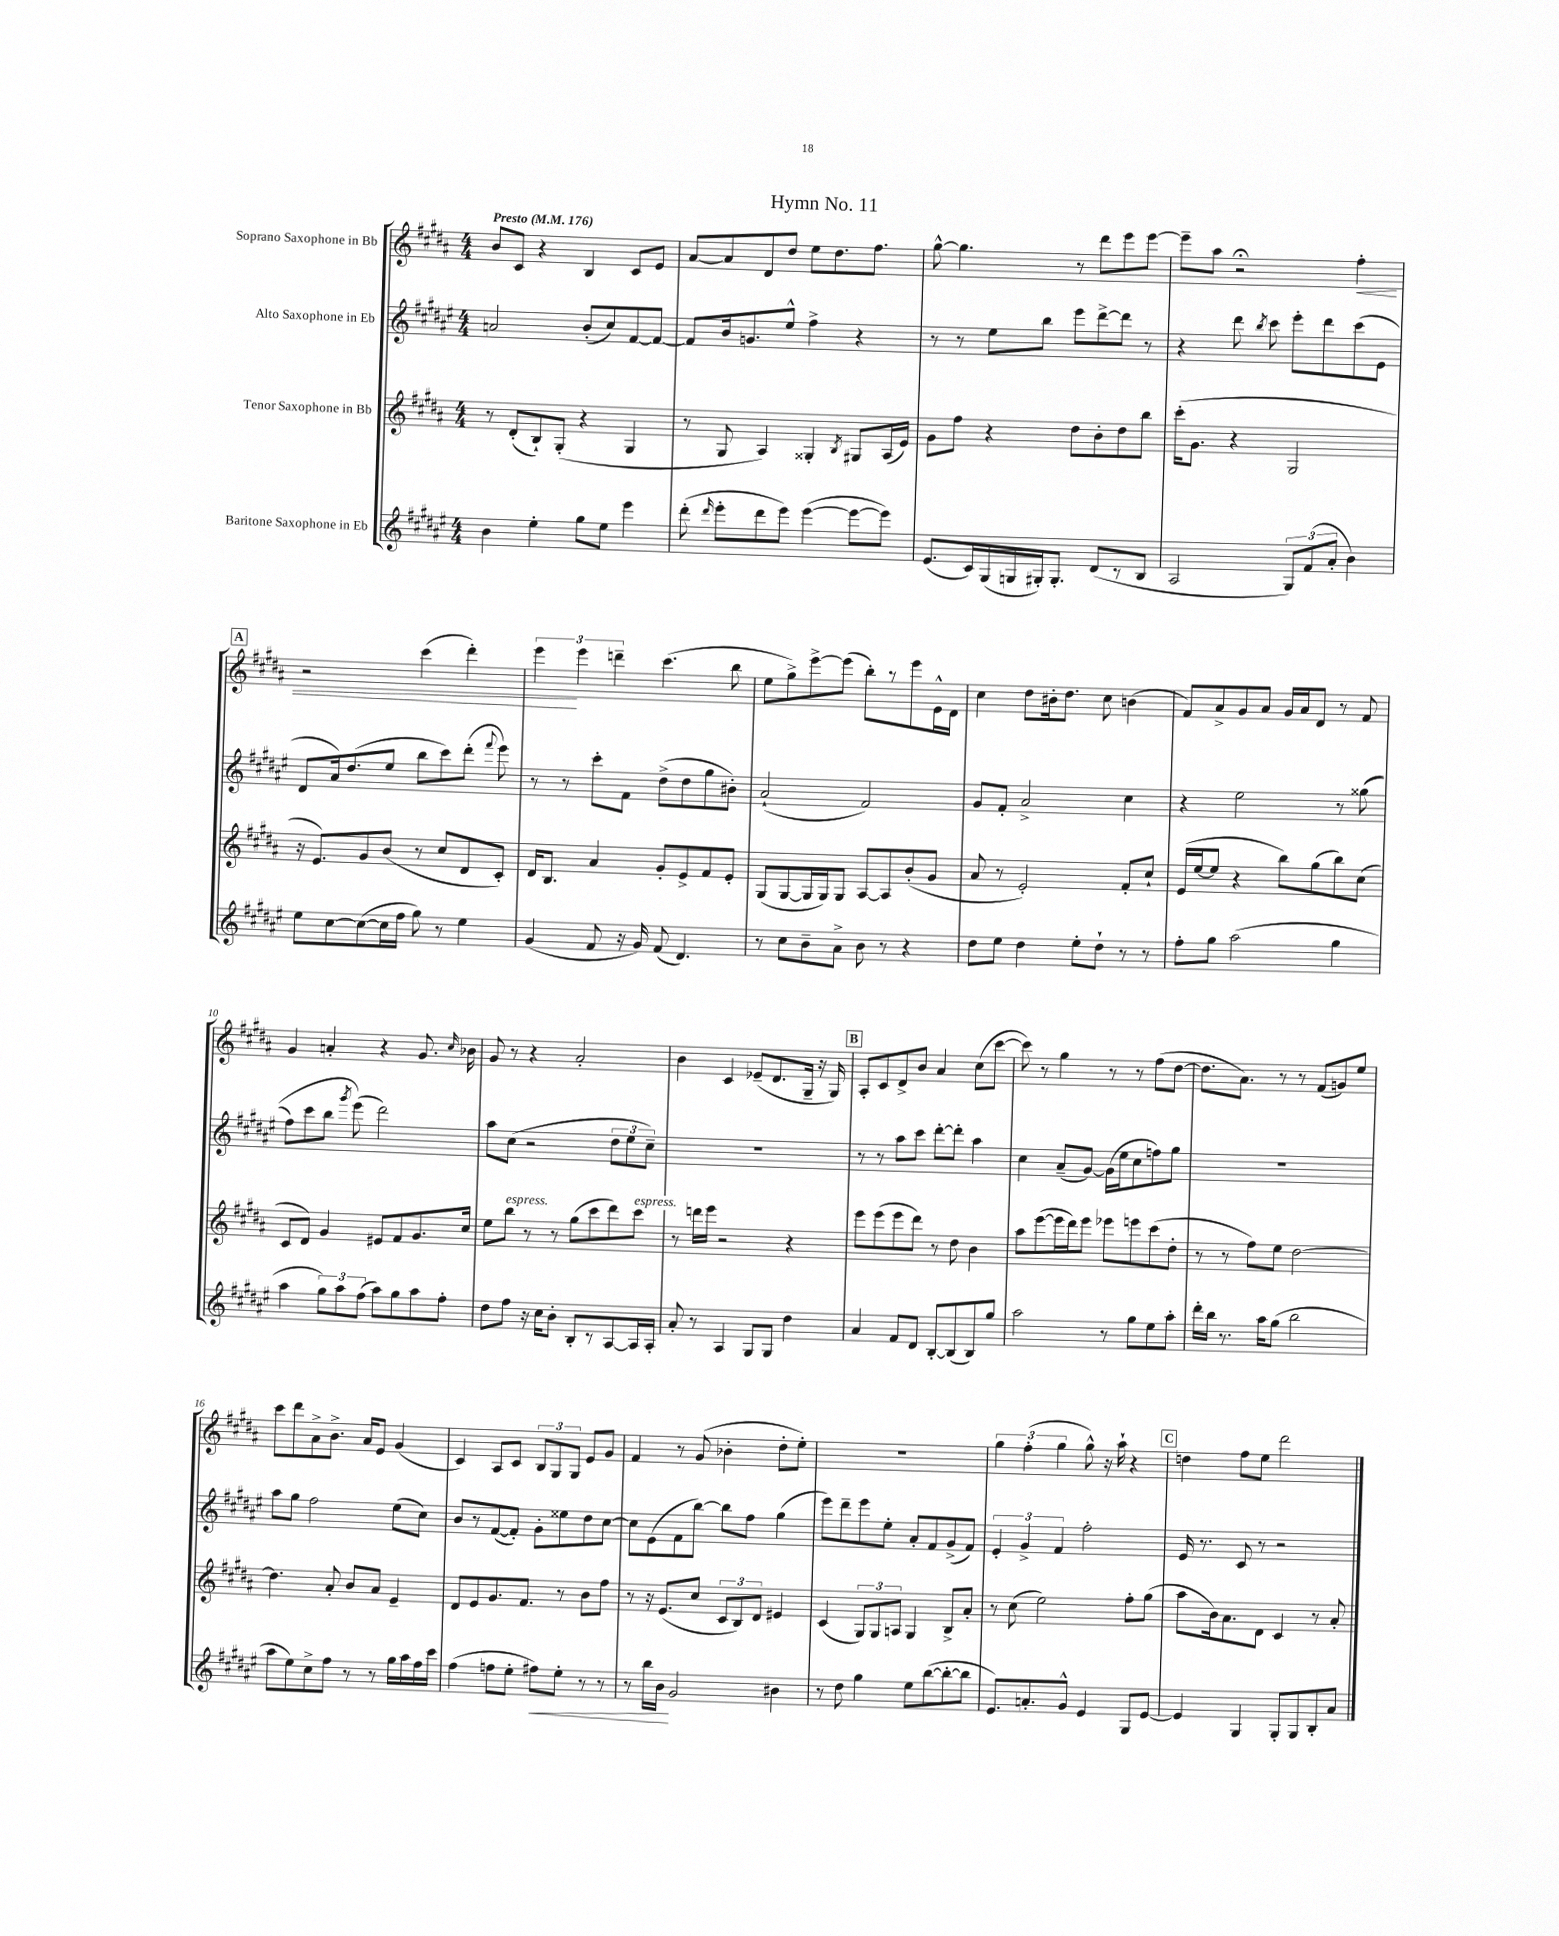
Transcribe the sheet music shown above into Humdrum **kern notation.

**kern	**dynam	**kern	**kern	**kern	**dynam
*part4	*part4	*part3	*part2	*part1	*part1
*staff4	*staff4	*staff3	*staff2	*staff1	*staff1
*I"Baritone Saxophone in Eb	*	*I"Tenor Saxophone in Bb	*I"Alto Saxophone in Eb	*I"Soprano Saxophone in Bb	*
*clefG2	*	*clefG2	*clefG2	*clefG2	*
*k[f#c#g#d#a#e#]	*	*k[f#c#g#d#a#]	*k[f#c#g#d#a#e#]	*k[f#c#g#d#a#]	*
*M4/4	*	*M4/4	*M4/4	*M4/4	*
*MM176	*	*MM176	*MM176	*MM176	*
=1	=1	=1	=1	=1	=1
!	!	!	!	!LO:TX:a:B:t=Presto	!
4b\	.	8r	2an/	8b/L	.
.	.	(8d#'/L	.	8c#/J	.
4ee#'\	.	8B`/)	.	4r	.
.	.	(8G#'/J	.	.	.
8gg#\L	.	4r	(8b'/L	4B/	.
8ee#\J	.	.	8cc#/)	.	.
4eee#\	.	4G#/	[8f#/	8c#/L	.
.	.	.	8f#/J_	8e/J	.
=2	=2	=2	=2	=2	=2
(8ddd#'\	.	8r	8f#/L]	[8a#/L	.
16qqddd#/	.	.	.	.	.
8eee#'\L	.	8G#/	16b/k	8a#/]	.
.	.	.	8.gn/	.	.
8ddd#\	.	4A#/)	.	8d#/	.
8eee#\J)	.	.	8ee#^^/J	8dd#/J	.
([4eee#\	.	4G##X'/	4ff#^\	8ee\L	.
.	.	.	.	8.dd#\	.
.	.	8qB/	.	.	.
8eee#\L_	.	8G#X/L	4r	.	.
.	.	.	.	8.ff#\J	.
8eee#\J])	.	(16A#/L	.	.	.
.	.	16e/JJ)	.	.	.
=3	=3	=3	=3	=3	=3
(8.e#/L	.	8g#\L	8r	[8gg#^^\	.
.	.	8ff#\J	8r	4.gg#\]	.
16c#/L)	.	.	.	.	.
(16G#/	.	4r	8ee#\L	.	.
16Gn/	.	.	.	.	.
16G#X'/J)	.	.	8bb\J	.	.
8.G#'/J	.	.	.	.	.
.	.	8dd#\L	8eee#\L	8r	.
(8d#/L	.	8b'\	[8ddd#^\	8ddd#\L	.
8r	.	8dd#\	8ddd#\J]	8eee\	.
8B/J	.	8bb\J	8r	[8eee\J	.
=4	=4	=4	=4	=4	=4
2A#/	.	(16ccc#'\KL	4r	8eee~\L]	.
.	.	8.g#\J	.	.	.
.	.	.	.	8aa#\J	.
.	.	4r	8ddd#\	2r;<	.
.	.	.	8qbb/	.	.
.	.	.	8ccc#\	.	.
12G#/L)	.	2G#/	8eee#'\L	.	.
(12f#/	.	.	.	.	.
.	.	.	8ddd#\	.	.
12a#'/J	.	.	.	.	.
!	!	!	!	!	!LO:HP:b
4b\)	.	.	(8ccc#\	4ff#'\	<
.	.	.	8e#\J	.	.
!!LO:LB:g=z
!!LO:REH:place=s1:t=A
=5	=5	=5	=5	=5	=5
8ee#\L	.	16r	8d#/L	2r	.
.	.	8.e/L)	.	.	.
[8cc#\	.	.	16a#/k)	.	.
.	.	.	(8.dd#/	.	.
(8cc#\_	.	8g#/	.	.	.
16cc#\L]	.	(8b/J	8ee#/J	.	.
16ff#\JJ	.	.	.	.	.
8gg#\)	.	8r	8bb\L	(4ccc#\	.
8r	.	8cc#/L	8ccc#\)	.	.
4ee#\	.	8d#/	(8ddd#'\J	4ddd#'\)	.
.	.	.	8qqfff#/	.	.
.	.	8c#'/J)	8eee#\)	.	.
=6	=6	=6	=6	=6	=6
(4g#/	.	16d#/KL	8r	6eee\	.
.	.	8.B/J	.	.	.
.	.	.	8r	.	.
.	.	.	.	6eee\	[
8f#/	.	4a#/	8ccc#'\L	.	.
.	.	.	.	6dddn~\	.
16r	.	.	8f#\J	.	.
16g#/)	.	.	.	.	.
(8f#/	.	8g#'/L	(8dd#^\L	(4.ccc#\	.
4.d#/)	.	8e^/	8dd#\	.	.
.	.	8f#/	8gg#\	.	.
.	.	8e'/J	8b#X'\J)	8bb\	.
=7	=7	=7	=7	=7	=7
8r	.	(8G#/L	(2a#`/	8ee\L	.
8cc#\L	.	[8G#/	.	8gg#^\)	.
8b~\	.	16G#/L]	.	[8eee^\	.
.	.	16G#/J)	.	.	.
8a#^\J	.	8G#/J	.	(8eee\J]	.
8b\	.	[8A#/L	2f#/)	8bb'\L)	.
8r	.	8A#/]	.	8r	.
4r	.	(8b'/	.	8eee\	.
.	.	8g#/J	.	16e^^\L	.
.	.	.	.	16d#\JJ	.
=8	=8	=8	=8	=8	=8
8dd#\L	.	8a#/	8g#/L	4cc#\	.
8ee#\J	.	8r	8f#'/J	.	.
4dd#\	.	2e'/)	2a#^/	8dd#\L	.
.	.	.	.	16b#X'\k	.
.	.	.	.	8.dd#\J	.
8ee#'\L	.	.	.	.	.
8dd#`\J	.	.	.	8cc#\	.
8r	.	8f#'/L	4cc#\	(4bn\	.
8r	.	8cc#`/J	.	.	.
=9	=9	=9	=9	=9	=9
8ff#'\L	.	(16e/LL	4r	8f#/L)	.
.	.	[16ee/J	.	.	.
8gg#\J	.	8ee/J]	.	8a#^/	.
(2aa#\	.	4r	2ee#\	8g#/	.
.	.	.	.	8a#/J	.
.	.	8bb\L)	.	16g#/LL	.
.	.	.	.	16a#/J	.
.	.	(8gg#\	.	8d#/J	.
4gg#\	.	8bb\)	8r	8r	.
.	.	(8cc#\J	((8gg##X\	8f#/	.
!!LO:LB:g=z
=10	=10	=10	=10	=10	=10
4aa#\	.	8c#/L	8ff#\L)	4g#/	.
.	.	8d#/J)	8ccc#\	.	.
12gg#\L)	.	4g#/	8bb\J	4an'/	.
12aa#\	.	.	.	.	.
.	.	.	8qggg#/	.	.
.	.	.	(8eee#\)	.	.
(12ff#\J	.	.	.	.	.
8aa#\L)	.	8e#X/L	2ddd#\)	4r	.
8gg#\	.	8f#/	.	.	.
8aa#\	.	8.g#/	.	8.g#/	.
8ff#'\J	.	.	.	.	.
.	.	.	.	16qqcc#/	.
.	.	16cc#/Jk	.	16b-X\	.
=11	=11	=11	=11	=11	=11
8dd#\L	.	8ee\L	8aa#\L	8g#/	.
!	!	!LO:TX:a:i:t=espress.	!	!	!
8ff#\J	.	8bb\J	(8cc#\J	8r	.
16r	.	8r	2r	4r	.
16cc#\KL	.	.	.	.	.
8b'\J	.	8r	.	.	.
8B'/L	.	(8gg#\L	.	2a#'/	.
8r	.	8ccc#\	.	.	.
[8A#/	.	8ddd#\)	12dd#\L	.	.
.	.	.	12ee#\	.	.
!	!	!LO:TX:a:i:t=espress.	!	!	!
16A#/L]	.	8ccc#\J	.	.	.
.	.	.	12cc#~\J)	.	.
16A#'/JJ	.	.	.	.	.
=12	=12	=12	=12	=12	=12
8a#'/	.	8r	1r	4b\	.
8r	.	16dddn\LL	.	.	.
.	.	16eee\JJ	.	.	.
4A#/	.	2r	.	4c#/	.
8G#/L	.	.	.	(8e-X~/L	.
8G#/J	.	.	.	8.d#/	.
4dd#\	.	4r	.	.	.
.	.	.	.	16G#~/Jk	.
.	.	.	.	16r	.
.	.	.	.	16G#/)	.
!!LO:REH:place=s1:t=B
=13	=13	=13	=13	=13	=13
4a#/	.	8eee\L	8r	8A#'/L	.
.	.	(8eee\	8r	8c#/	.
8f#/L	.	8eee\	8aa#\L	8d#^/	.
8d#/J	.	8ddd#\J)	8ccc#\J	8b/J	.
[8B'/L	.	8r	[8ddd#'\L	4a#/	.
(8B/]	.	8dd#\	8ddd#'\J]	.	.
8B/)	.	4b\	4aa#\	(8cc#\L	.
8gg#/J	.	.	.	[8ccc#\J	.
=14	=14	=14	=14	=14	=14
2aa#\	.	8aa#\L	4cc#\	8ccc#\])	.
.	.	([8eee\	.	8r	.
.	.	16eee\L]	(8a#~/L	4gg#\	.
.	.	16ddd#\J)	.	.	.
.	.	8eee\J	[8g#/J)	.	.
8r	.	8eee-X\L	(16g#\LL]	8r	.
.	.	.	16ee#\J	.	.
8gg#\L	.	8eeen\	8cc#\	8r	.
8ee#\	.	(8ccc#\	8ffn\)	(8ff#\L	.
8aa#'\J	.	8dd#'\J	8gg#\J	[8dd#\J	.
=15	=15	=15	=15	=15	=15
16ddd#'\LL	.	8r	1r	8.dd#\L]	.
16bb\JJ	.	.	.	.	.
8.r	.	8r	.	.	.
.	.	.	.	8.a#\J)	.
.	.	8ff#\L)	.	.	.
16aa#\KL	.	.	.	.	.
(8gg#\J	.	8ee\J	.	8r	.
2bb\	.	[2dd#\	.	8r	.
.	.	.	.	(8f#/L	.
.	.	.	.	8gn/)	.
.	.	.	.	8ee/J	.
!!LO:LB:g=z
=16	=16	=16	=16	=16	=16
8aa#\L	.	4.dd#\]	8aa#\L	8ccc#\L	.
8ee#\)	.	.	8gg#\J	8ddd#\	.
8cc#^\	.	.	2ff#\	8a#^\	.
8ff#\J	.	8a#'/	.	8.b^\J	.
8r	.	8b/L	.	.	.
.	.	.	.	16a#/KL	.
8r	.	8a#/J	.	8e/J	.
16gg#\LL	.	4e~/	(8ee#\L	(4g#/	.
16aa#\	.	.	.	.	.
16ff#\	.	.	8cc#\J)	.	.
16ccc#\JJ	.	.	.	.	.
=17	=17	=17	=17	=17	=17
(4ff#\	.	8d#/L	8b/L	4c#/)	.
.	.	8e/	8r	.	.
8ffn\L	.	8.g#/	([8f#/	8A#/L	.
8ee#'\J	.	.	8f#'/J])	8c#/J	.
.	.	8.f#/J	.	.	.
!	!LO:HP:b	!	!	!	!
8ff#X\L)	<	.	8g#'\L	12B/L	.
.	.	.	.	12G#/	.
8ee#'\J	.	8r	8ee##X\	.	.
.	.	.	.	12G#/J	.
8r	.	8b\L	8dd#\	8e/L	.
8r	.	8ff#\J	[8cc#\J	8g#/J	.
=18	=18	=18	=18	=18	=18
8r	.	8r	8cc#\L]	4f#/	.
16bb\LL	.	16r	(8e#\	.	.
16b\JJ	.	(8.e/L	.	.	.
2g#/	[	.	8f#\	8r	.
.	.	8cc#/J	[8bb\J)	(8g#/	.
.	.	12c#/L	8bb\L]	4b-X'\	.
.	.	12B/)	.	.	.
.	.	.	8ff#\J	.	.
.	.	12d#/J	.	.	.
4b#X\	.	4e#X/	(4gg#\	8dd#'\L	.
.	.	.	.	8ee'\J)	.
=19	=19	=19	=19	=19	=19
8r	.	(4c#/	8eee#\L)	1r	.
8dd#\	.	.	8ddd#~\	.	.
4gg#\	.	12G#/L)	8eee#\	.	.
.	.	12G#/	.	.	.
.	.	.	8ee#'\J	.	.
.	.	12An/J	.	.	.
8ee#\L	.	4G#/	8a#'/L	.	.
([8bb\	.	.	8f#/	.	.
8bb'\_	.	8B^/L	(8g#^/	.	.
8bb\J]	.	8a#'/J	8f#/J)	.	.
=20	=20	=20	=20	=20	=20
8.e#/L)	.	8r	6e#'/	6gg#\	.
.	.	(8cc#\	.	.	.
.	.	.	6g#^/	(6ff#'\	.
8.an'/	.	.	.	.	.
.	.	2ee\)	.	.	.
.	.	.	6f#/	6gg#\	.
8g#^^/J	.	.	.	.	.
4e#/	.	.	2ff#'\	8gg#^^\)	.
.	.	.	.	16r	.
.	.	.	.	16aa#`\	.
8G#/L	.	8ff#'\L	.	4r	.
[8e#/J	.	(8gg#\J	.	.	.
!!LO:REH:place=s1:t=C
=21	=21	=21	=21	=21	=21
4e#/]	.	8aa#\L	16e#/	4ddn\	.
.	.	.	8.r	.	.
.	.	16b\k)	.	.	.
.	.	8.a#\	.	.	.
4G#/	.	.	8c#/	8ff#\L	.
.	.	8d#\J	8r	8ee\J	.
8G#'/L	.	4c#/	2r	2ddd#\	.
8G#/	.	.	.	.	.
8B'/	.	8r	.	.	.
8a#/J	.	8a#'/	.	.	.
==	==	==	==	==	==
*-	*-	*-	*-	*-	*-
